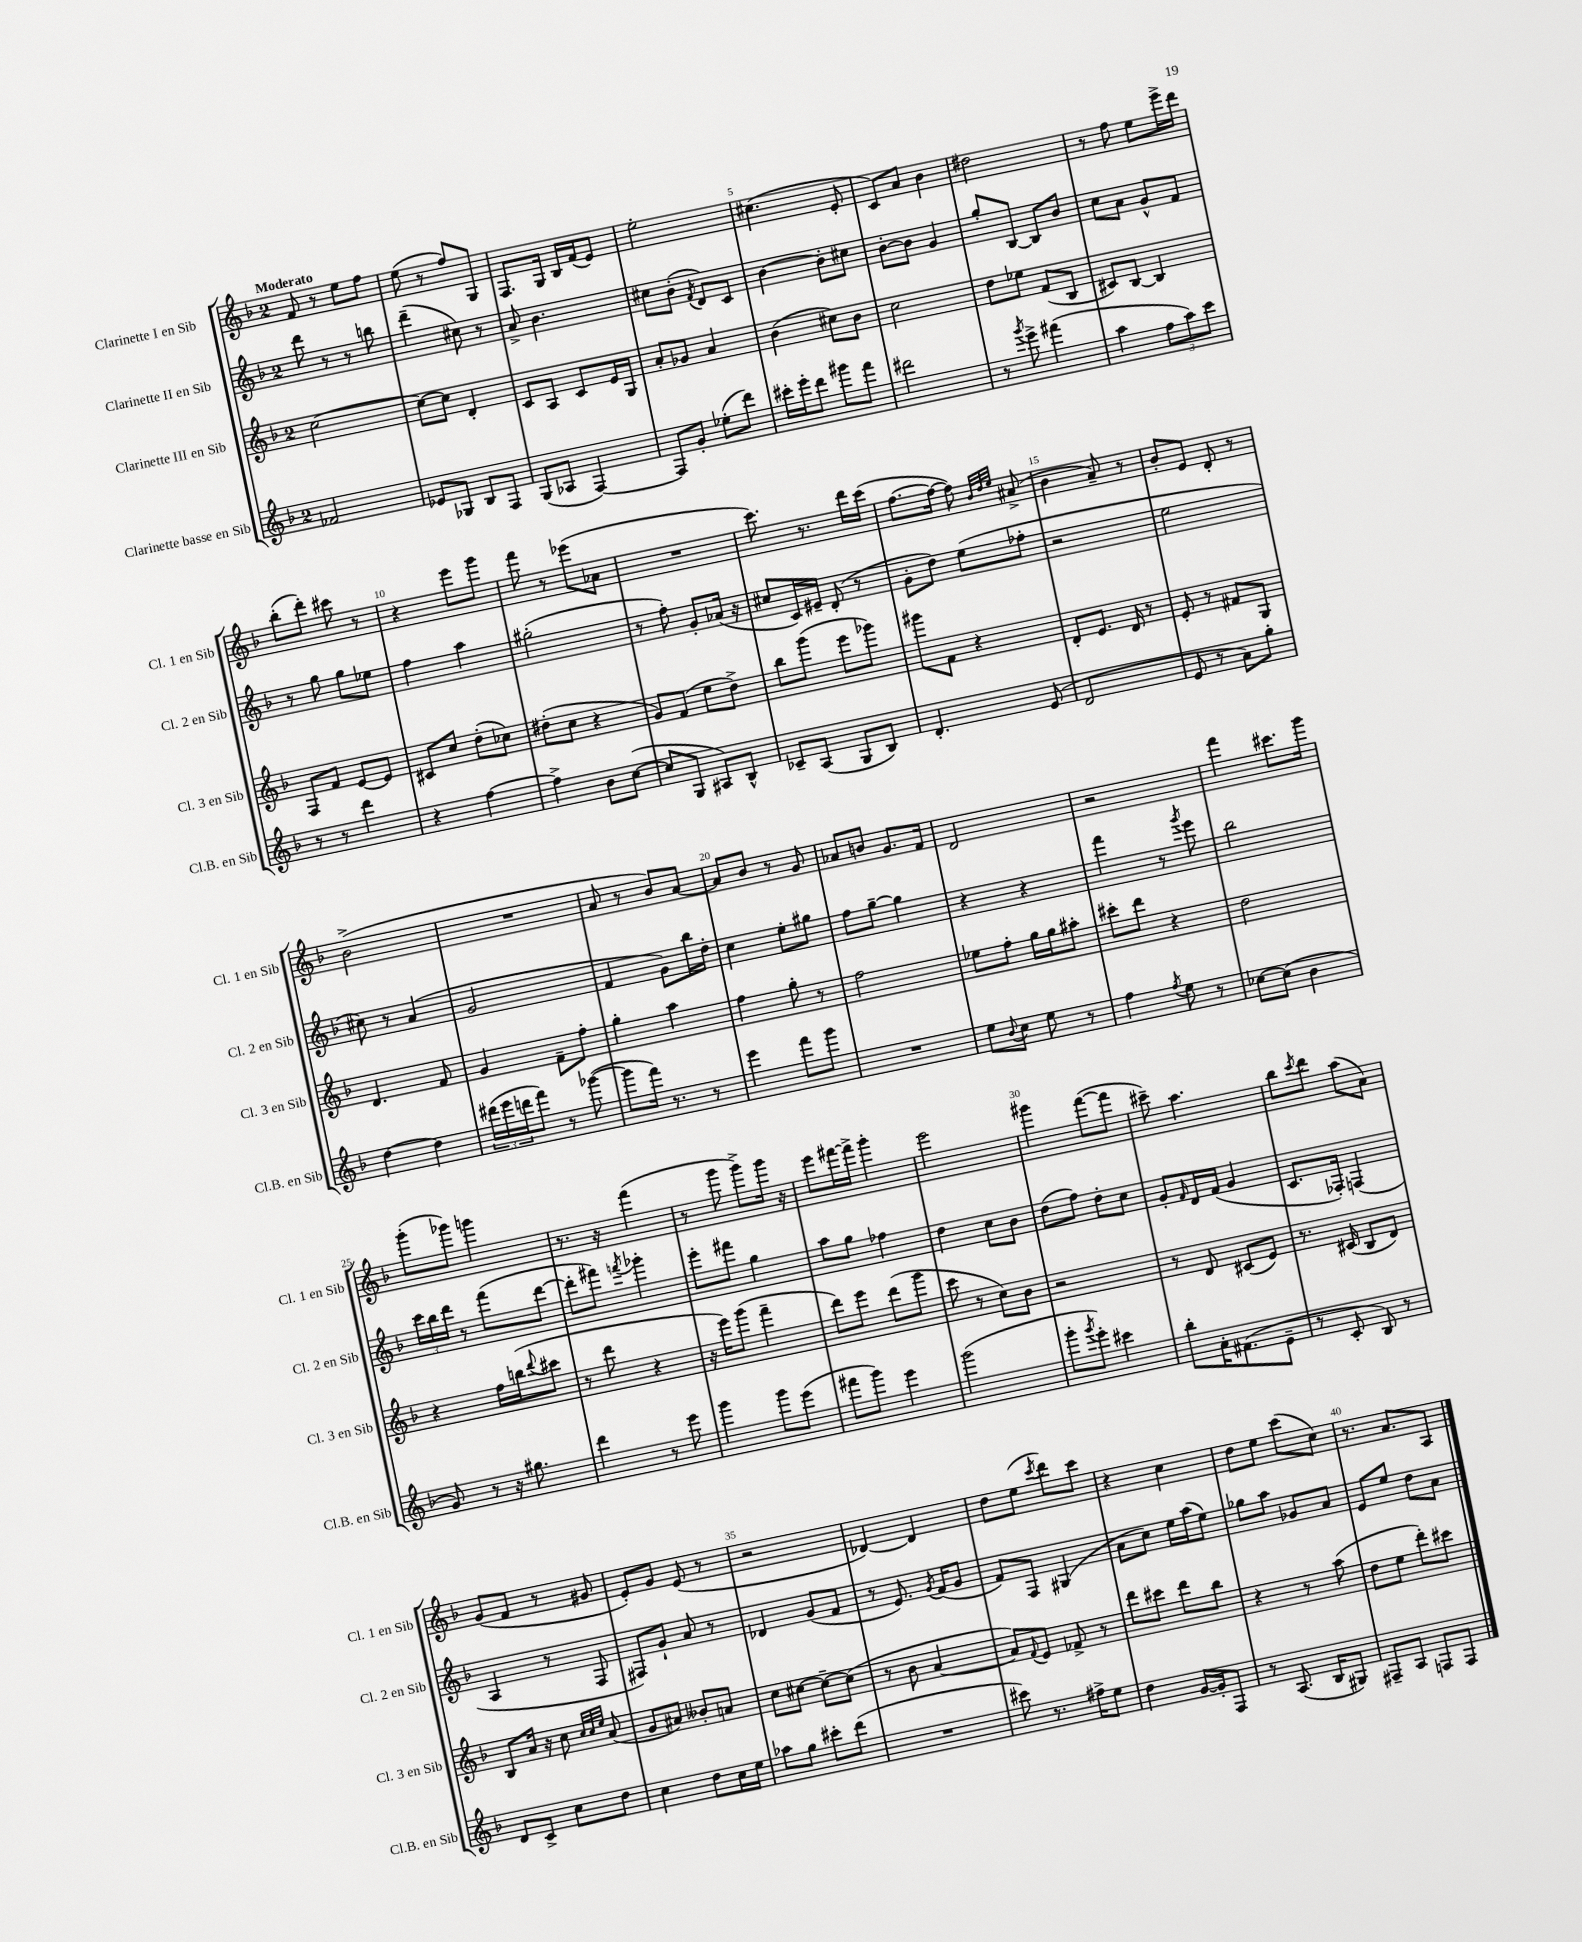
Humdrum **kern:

**kern	**kern	**kern	**kern
*staff4	*staff3	*staff2	*staff1
*clefG2	*clefG2	*clefG2	*clefG2
*k[b-]	*k[b-]	*k[b-]	*k[b-]
*M2/4	*M2/4	*M2/4	*M2/4
2f-	[2cc	8ddd	8f
.	.	8r	8r
.	.	8r	8ee
.	.	8bb	8ff
=	=	=	=
8e-	8cc_	(4ddd~	(8ee
8G-	8cc]	.	8r
8B-	4d'	8cc#)	8ff)
8F	.	8r	8G
=	=	=	=
(8G	8c	8a^	8.F
8A-	8A	4.b-	.
.	.	.	16G
[4F)	8c	.	16B-
.	.	.	(16f
.	16e	.	8e)
.	16G	.	.
=	=	=	=
8F]	8a'	8cc#	2ee'
8g'	8g-	(8b-'	.
.	.	8qf	.
(8ee-'	4a	8d)	.
8ddd)	.	8c	.
=	=	=	=
16ccc#'	(4b-	[4b-	(4.cc#
16eee'	.	.	.
8ddd	.	.	.
8ggg#	8cc#)	8b-']	.
8fff	8b-	8cc#	8e'
=	=	=	=
2ddd#	2cc	[8b-'	8c)
.	.	8b-]	8a
.	.	4g	4b-
=	=	=	=
8r	8dd	8gg'	2dd#
8qggg	.	.	.
8eee^	8ee-	[8B-	.
(4fff#	(8f	8B-]	.
.	8B-	8b-	.
=	=	=	=
4aa	8c#)	8cc	8r
.	[8B-	8a	8ff
12ff	4B-]	8g^^	8ee
12aa)	.	.	.
.	.	8f	16eee^
12ccc	.	.	.
.	.	.	16ddd
=	=	=	=
8r	8F	8r	(8bb-'
8r	8f	8gg	8ddd')
4ddd	[8e	8gg	8ccc#
.	8e]	8ee-	8r
=	=	=	=
4r	8c#	4ff	4r
.	8cc	.	.
[4ff	(8dd'	4aa	8eee
.	8cc-)	.	8ggg
=	=	=	=
4ff^]	(8dd#'	(2gg#'	8fff
.	8cc	.	8r
8b-	4r	.	(8eee-
([8cc	.	.	8a-
=	=	=	=
8cc]	8g)	8r	2r
8G	(8f	8ff')	.
8A#)	8ee	8g'	.
8B-^^	8dd^)	(16a-	.
.	.	16r	.
=	=	=	=
8c-~	8bb-	8cc#	8.ccc)
(8A	(8ggg	16c)	.
.	.	16e#~	8.r
8G	8eee	(8d'	.
8B-)	8ggg-)	8r	16ddd
.	.	.	(16ccc
=	=	=	=
4.d'	8ggg#	8g'	[8.ff
.	8f	8dd)	.
.	.	.	16ff_
.	4r	(8ee	8ff])
.	.	.	32qqb-
.	.	.	32qqdd
.	.	.	32qqee
(8e	.	8ff-'	(8a#^
=	=	=	=
2d	8d'	2r	4b-
.	8.e	.	.
.	.	.	8a~)
.	16d	.	.
.	8r	.	8r
=	=	=	=
8e	8e'	2ee	8b-'
8r	8r	.	8e
8a)	8f#	.	8d'
8gg'	8G	.	8r
=	=	=	=
[4dd	4.d	8cc#)	(2b-^
.	.	8r	.
4dd]	.	(4a	.
.	8f	.	.
=	=	=	=
(24ddd#	4g	2g	2r
24eee	.	.	.
24ddd	.	.	.
8fff)	.	.	.
8r	8f~	.	.
([8ggg-	8ff'	.	.
=	=	=	=
8ggg-]	4gg'	4f	8a
16fff)	.	.	8r
8.r	.	.	.
.	4aa	8g)	8b-)
8r	.	16bb-	[8a
.	.	16dd'	.
=	=	=	=
4eee	4ff	4cc	8a]
.	.	.	8b-
8fff	8gg'	8ee'	8r
8ggg	8r	8gg#	8g
=	=	=	=
2r	2ff	8ff	8a-
.	.	[8gg~	8b
.	.	4gg]	8.g
.	.	.	16f
=	=	=	=
8ee	8ee-	4r	2d
8qqb-	.	.	.
8cc	8ff'	.	.
8ee	16gg	4r	.
.	16gg	.	.
8r	8aa#'	.	.
=	=	=	=
4ff	8ccc#'	4fff	2r
.	8ddd	.	.
8qff	.	.	.
8ee	4r	8r	.
.	.	8qggg	.
8r	.	8eee	.
=	=	=	=
[8cc-	2dd	2bb-	4fff
(8cc-]	.	.	.
4b-	.	.	8.ccc#
.	.	.	16ggg
=	=	=	=
8g)	4r	24ccc	(8ggg'
.	.	24bb-	.
.	.	24ddd	.
8r	.	8r	8ggg-)
16r	16ff	(8fff	4ggg
8.gg#	(16bb	.	.
.	8qqddd	.	.
.	8ccc#	[8ddd	.
=	=	=	=
4ddd	8r	8ddd']	8.r
.	8ddd	8fff#)	.
.	.	.	16r
.	.	8qfff	.
8r	4r	4ggg-'	(4fff
8eee	.	.	.
=	=	=	=
4ggg	16r	8eee'	8r
.	16eee)	.	.
.	(8ggg	8fff#	8ggg
8ggg	4fff~	4gg	8ggg^)
(8eee	.	.	16ggg
.	.	.	16r
=	=	=	=
8fff#	8ddd)	8aa	8eee
8ggg)	8eee	8gg	[16fff#
.	.	.	16fff#^]
4eee	(8ddd	4ff-	4ggg'
.	8ggg	.	.
=	=	=	=
(2ggg	8ccc	4dd	2eee
.	8r	.	.
.	8cc)	8cc	.
.	8b-	8b-	.
=	=	=	=
8ggg'	2r	(8dd	4ggg#
8qggg	.	.	.
8eee')	.	8ff)	.
4ccc#	.	8dd'	([8fff
.	.	8cc	8fff]
=	=	=	=
8bb-'	8r	8g'	8ccc#~)
.	.	16qqf	.
16a'	8d	16d	4.aa
(8.f#	.	(16f	.
.	(8c#	4g	.
8e~	8e)	.	.
=	=	=	=
8r	8.r	8.c	8bb-
.	.	.	8qccc
8c'	.	.	8ddd
.	(16c#	16F-')	.
8B-)	8B-	(4F	(8aa
8r	8d)	.	8a)
=	=	=	=
8d	8B-	4A	(8g
8c^	16a	.	8f
.	16r	.	.
8cc	8cc	8r	8r
.	32qqcc	.	.
.	32qqcc	.	.
.	32qqee	.	.
8dd	(8a	8F	8g#
=	=	=	=
4cc	8g	8F#)	8e')
.	8a#)	8g`	8g
8dd	8b--'	8a	(8e
16cc	8a	8r	8r
16ee	.	.	.
=	=	=	=
8aa-	8cc	4d-	2r
8gg	[8cc#	.	.
8ccc#'	8cc#~_	(8g	.
(8ddd	(8cc#]	8f	.
=	=	=	=
2r	8r	8r	[4d-)
.	8b-	8.e)	.
.	[4a	.	4d-]
.	.	8qg	.
.	.	(16f	.
.	.	8g	.
=	=	=	=
8ccc#)	8a])	8f)	8dd
.	8qqf	.	.
8.r	8e	8F	(8ee
.	.	.	8qccc
.	8f-^	(4G#	8ddd)
16ff#^	.	.	.
8ee	8r	.	8ccc
=	=	=	=
4dd	8ddd	8a	4r
.	8ccc#	8cc)	.
[16g	8ddd	16ee	4cc
16g']	.	(16aa	.
8F	8bb-	8ee)	.
=	=	=	=
8r	4r	8gg-	8dd
(8.A	.	8aa	8ee
.	8r	8g-	(8ccc
16B-	.	.	.
8G#)	(8aa	8a	8cc)
=	=	=	=
8F#~	8dd	8e	8.r
8A	8ee	8ee	.
.	.	.	8.a
8F	8ddd')	8dd	.
8F	8ccc#	8a	8A
==	==	==	==
*-	*-	*-	*-
